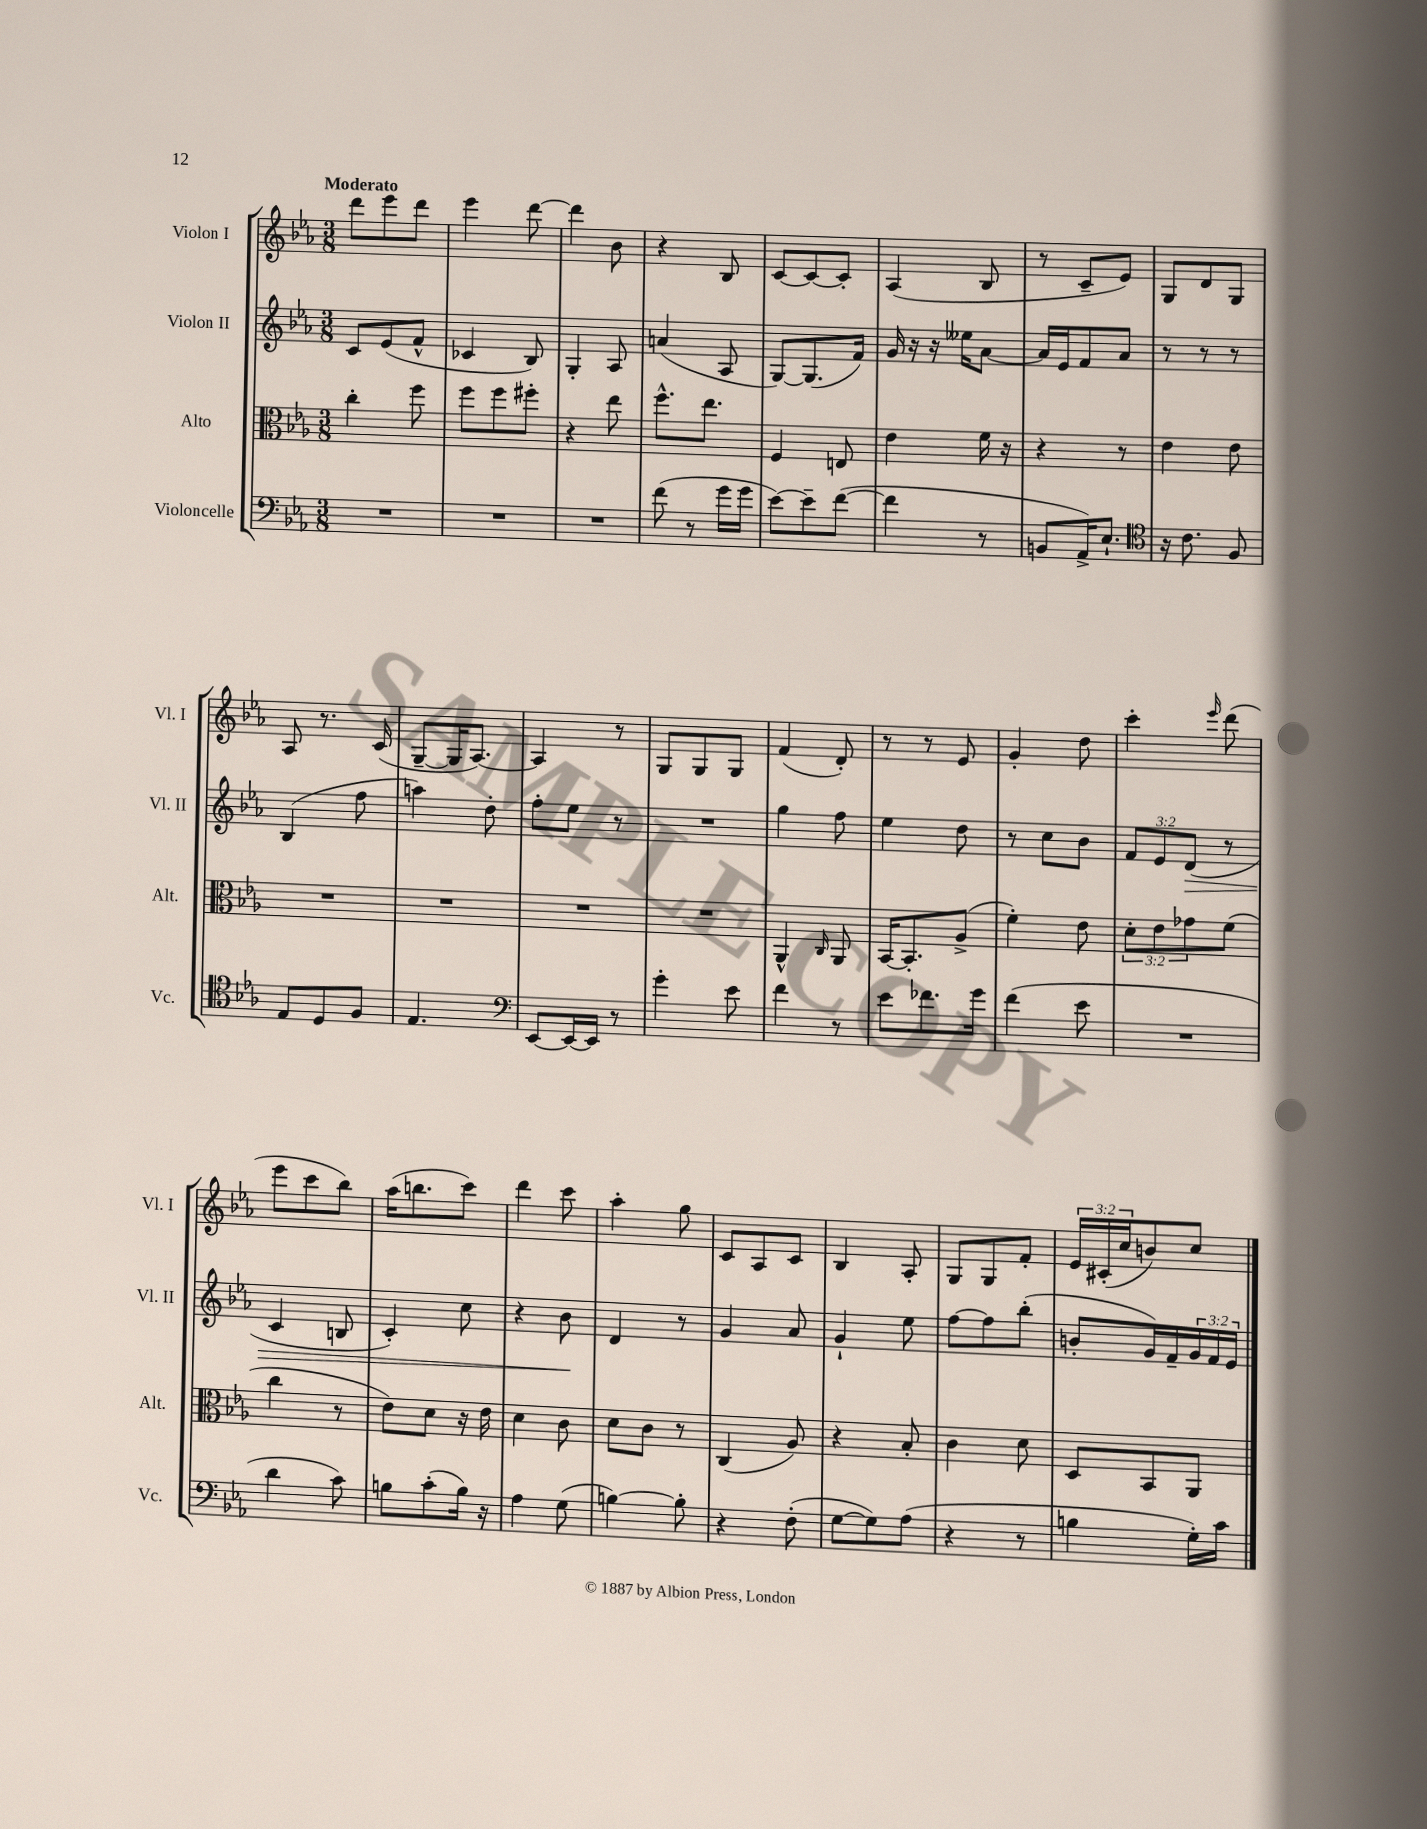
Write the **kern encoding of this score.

**kern	**kern	**kern	**dynam	**kern
*part4	*part3	*part2	*part2	*part1
*staff4	*staff3	*staff2	*staff2	*staff1
*I"Violoncelle	*I"Alto	*I"Violon II	*	*I"Violon I
*I'Vc.	*I'Alt.	*I'Vl. II	*	*I'Vl. I
*clefF4	*clefC3	*clefG2	*	*clefG2
*k[b-e-a-]	*k[b-e-a-]	*k[b-e-a-]	*	*k[b-e-a-]
*M3/8	*M3/8	*M3/8	*	*M3/8
=1	=1	=1	=1	=1
!	!	!	!	!LO:TX:a:B:t=Moderato
4.r	4cc'\	8c/L	.	8ddd\L
.	.	(8e-/	.	8eee-\
.	8ff\	8f^^/J	.	8ddd\J
=2	=2	=2	=2	=2
4.r	8ff\L	4c-X/	.	4eee-\
.	8ff\	.	.	.
.	8ff#X'\J	8B-/)	.	[8ddd\
=3	=3	=3	=3	=3
4.r	4r	4G'/	.	4ddd\]
.	8ee-\	8A-/	.	8b-\
=4	=4	=4	=4	=4
(8f\	8.ff^^\L	(4an/	.	4r
8r	.	.	.	.
.	8.ee-\J	.	.	.
16g\LL	.	8A-/	.	8B-/
16g\JJ	.	.	.	.
=5	=5	=5	=5	=5
[8e-\L)	4F/	[8G/L)	.	[8c/L
8e-~\]	.	(8.G/]	.	8c/_
([8f\J	8En/	.	.	8c'/J]
.	.	16f/Jk)	.	.
=6	=6	=6	=6	=6
4f\]	4e-\	16g/	.	(4A-/
.	.	16r	.	.
.	.	16r	.	.
.	.	16ee--X\KL	.	.
8r	16f\	[8a-\J	.	8B-/
.	16r	.	.	.
=7	=7	=7	=7	=7
8BBn/L	4r	16a-/LL]	.	8r
.	.	16e-/J	.	.
16AA-^/K)	.	8f/	.	8c~/L
8.E-`/J	.	.	.	.
.	8r	8a-/J	.	8e-/J)
=8	=8	=8	=8	=8
*clefC4	*	*	*	*
16r	4e-\	8r	.	8G/L
8.c\	.	.	.	.
.	.	8r	.	8d/
8F/	8e-\	8r	.	8G/J
!!LO:LB:g=z
=9	=9	=9	=9	=9
8E-/L	4.r	(4B-/	.	8A-/
8D/	.	.	.	8.r
8F/J	.	8ff\	.	.
.	.	.	.	(16c/
=10	=10	=10	=10	=10
4.E-/	4.r	4aan\)	.	[8G~/L
.	.	.	.	16G/K]
.	.	.	.	[8.A-/J)
.	.	8dd'\	.	.
=11	=11	=11	=11	=11
*clefF4	*	*	*	*
[8EE-/L	4.r	8ff'\L	.	4A-/]
16EE-/L_	.	8ee-\J	.	.
16EE-/JJ]	.	.	.	.
8r	.	8r	.	8r
=12	=12	=12	=12	=12
4g'\	4.r	4.r	.	8G/L
.	.	.	.	8G/
8e-\	.	.	.	8G/J
=13	=13	=13	=13	=13
4f\	4AA-^^/	4gg\	.	(4f/
.	16qqC/	.	.	.
8r	8AA-/	8ff\	.	8d'/)
=14	=14	=14	=14	=14
8e-\L	[16BB-/KL	4ee-\	.	8r
.	8.BB-'/]	.	.	.
8.f-X\	.	.	.	8r
.	(8A-^/J	8dd\	.	8e-/
16g\Jk	.	.	.	.
=15	=15	=15	=15	=15
(4f\	4f'\)	8r	.	4g'/
.	.	8cc\L	.	.
8e-\	8e-\	8b-\J	.	8dd\
=16	=16	=16	=16	=16
4.r	12d'\L	12f/L	.	4ccc'\
.	12e-\	12e-/	.	.
!	!	!	!LO:HP:b	!
.	12g-X\	(12d/J	>	.
.	.	.	.	16qqeee-/
.	(8f\J	8r	.	(8ddd\
!!LO:LB:g=z
=17	=17	=17	=17	=17
4d\	4cc\	4c/	.	8eee-\L
.	.	.	.	8ccc\
8c\)	8r	8Bn/	.	8bb-\J)
=18	=18	=18	=18	=18
8Bn\L	8e-\L)	4c'/)	.	(16aa-\KL
.	.	.	.	8.bbn\
(8c'\	8d\J	.	.	.
16B\Jk)	16r	8cc\	.	8ccc\J)
16r	16e-\	.	.	.
=19	=19	=19	=19	=19
4A-\	4d\	4r	.	4ddd\
(8G\	8c\	8b-\	.	8ccc\
.	.	.	]	.
=20	=20	=20	=20	=20
[4Bn\)	8d\L	4d/	.	4aa-'\
.	8c\J	.	.	.
8B'\]	8r	8r	.	8gg\
=21	=21	=21	=21	=21
4r	(4C/	4g/	.	8c/L
.	.	.	.	8A-/
(8F'\	8A-/)	8a-/	.	8c/J
=22	=22	=22	=22	=22
[8G\L	4r	4g`/	.	4B-/
8G\])	.	.	.	.
(8A-\J	8B-'/	8ee-\	.	8A-'/
=23	=23	=23	=23	=23
4r	4c\	[8ff\L	.	8G/L
.	.	8ff\]	.	8G/
8r	8d\	(8bb-'\J	.	8f'/J
=24	=24	=24	=24	=24
4Bn\	8D/L	8bn'/L	.	24e-/LL
.	.	.	.	(24c#X'/
.	.	.	.	24cc/J
.	8BB-/	16g/L)	.	8bn/)
.	.	16f~/	.	.
16G'\LL)	8AA-/J	24g/	.	8cc/J
.	.	24f/	.	.
16c\JJ	.	.	.	.
.	.	24e-/JJ	.	.
==	==	==	==	==
*-	*-	*-	*-	*-
